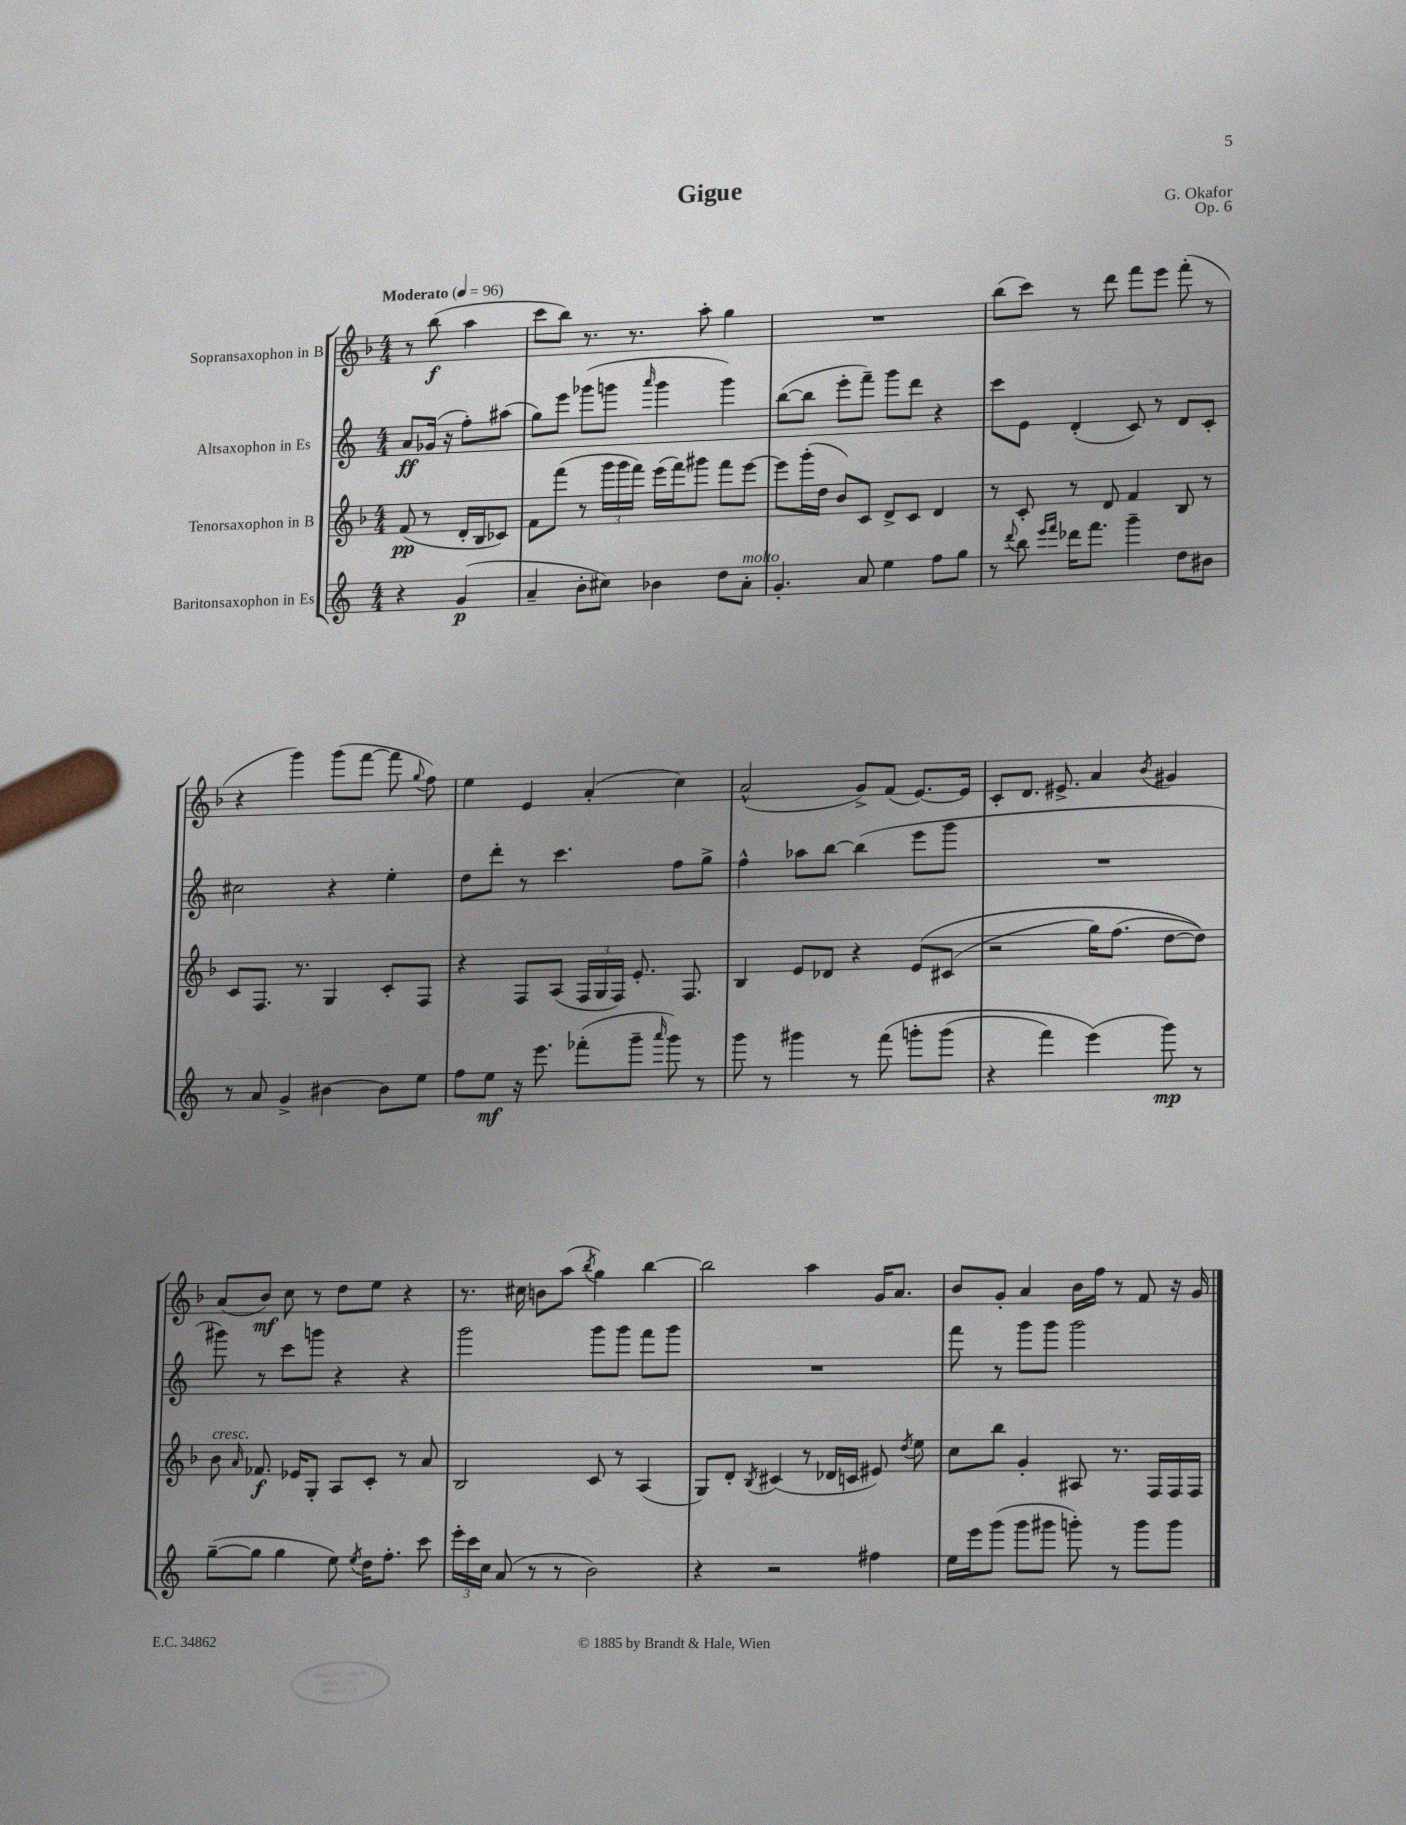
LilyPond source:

\header { title = "Gigue" composer = "G. Okafor" opus = "Op. 6" }
<<
\new StaffGroup <<
\new Staff = "s0" \with { instrumentName = "Sopransaxophon in B" } {
    \clef treble \key f \major \numericTimeSignature \time 4/4 \partial 2 \tempo "Moderato" 4 = 96
    \autoBeamOff r8 bes''8\f( a''4 |
    c'''8[ bes''8]) r8. r8. a''8-. g''4 |
    R1 |
    bes''8[( c'''8]) r8 d'''8 f'''8[ e'''8] f'''8-.( r8 |
    r4 g'''4) g'''8[( f'''8]~ f'''8 \appoggiatura { g''8 } f''8) |
    e''4 e'4 a'4-.( c''4) |
    a'2-^( g'8[->) f'8]( e'8.[~) e'16] |
    c'8[-. d'8.] eis'8.-> a'4 \acciaccatura { bes'8 } gis'4 |
    a'8[( bes'8]\mf) c''8 r8 d''8[ e''8] r4 |
    r8. cis''16 b'8[ a''8]( \acciaccatura { bes''8 } g''4) bes''4~ |
    bes''2 a''4 g'16[ a'8.] |
    bes'8[ g'8]-. a'4 bes'16[ f''16] r8 f'8 r16 g'16 \bar "|." |
}
\new Staff = "s1" \with { instrumentName = "Altsaxophon in Es" } {
    \clef treble \key c \major \numericTimeSignature \time 4/4 \partial 2
    \autoBeamOff a'8[\ff ges'16]( r16 f''8[-.) ais''8]( |
    g''8[) e'''8] ges'''8[( g'''8] \grace { a'''16 } g'''4 g'''4) |
    b''8[~( b''8] e'''8[-. f'''8]--) g'''8[ d'''8] r4 |
    c'''8[ e'8] d'4-.( c'8) r8 d'8[ c'8]-. |
    cis''2 r4 e''4-. |
    d''8[ d'''8]-. r8 c'''4. f''8[ g''8]-> |
    f''4-^ aes''8[ b''8]~ b''4( e'''8[ g'''8] |
    R1 |
    gis'''8) r8 c'''8[ g'''8] r4 r4 |
    g'''2 g'''8[ g'''8] f'''8[ g'''8] |
    R1 |
    f'''8 r8 g'''8[ g'''8] g'''2 \bar "|." |
}
\new Staff = "s2" \with { instrumentName = "Tenorsaxophon in B" } {
    \clef treble \key f \major \numericTimeSignature \time 4/4 \partial 2
    \autoBeamOff f'8\pp( r8 d'16[-. bes16 ces'8]) |
    f'8[ f'''8]( r8 \tuplet 3/2 { g'''16[ g'''16 f'''16]) } e'''16[( f'''16) gis'''8] f'''8[ e'''8]~ |
    e'''8[ g'''16-.( d''16] bes'8[) c'8] d'8[-> c'8] d'4 |
    r8 c'8-. r8 d'8 f'4 bes8 r8 |
    c'8[ f8.] r8. g4 c'8[-. f8] |
    r4 f8[ a8]( \tuplet 3/2 { f16[ g16 f16]) } e'8.-. f8. |
    bes4 e'8[ des'8] r4 e'8[\( cis'8]( |
    r2 g''16[) f''8.]( d''8[~ d''8])\) |
    bes'8^\markup { \italic "cresc." } \grace { a'16 } fes'8.\f ees'16[ g8]-. a8[ c'8]-. r8 a'8 |
    bes2 c'8 r8 a4( |
    g8[) d'8]-. \acciaccatura { bes8 } cis'4( r8 des'16[ c'16] eis'8) \acciaccatura { d''8 } e''8 |
    c''8[ bes''8] g'4-. ais8 r8. f16[ f16 f16] \bar "|." |
}
\new Staff = "s3" \with { instrumentName = "Baritonsaxophon in Es" } {
    \clef treble \key c \major \numericTimeSignature \time 4/4 \partial 2
    \autoBeamOff r4 g'4\p( |
    a'4-- b'8[-. cis''8]) bes'4 d''8[ a'8]-.^\markup { \italic "molto" } |
    g'4.-. a'8 e''4 f''8[ g''8] |
    r8 \appoggiatura { d'''8 } b''8 \grace { e'''16[ f'''16] } des'''16[ f'''8.] g'''4-- d''8[ bis'8] |
    r8 a'8 g'4-> bis'4~ bis'8[ e''8] |
    f''8[ e''8]\mf r16 e'''8. fes'''8[-.( g'''8]-- \grace { a'''16 } g'''8) r8 |
    g'''8 r8 gis'''4 r8 f'''8\( g'''8[-. g'''8]( |
    r4 f'''4) e'''4(\) g'''8\mp) r8 |
    g''8[~--( g''8] g''4 e''8) \acciaccatura { e''8 } d''16[ f''8.]-. c'''8 |
    \tuplet 3/2 { e'''16[-. c'''16 c''16] } a'8( r8 r8 b'2) |
    r4 r2 fis''4 |
    e''16[ e'''16 g'''8]( g'''8[ gis'''8] g'''8-.) r8 g'''8[ g'''8] \bar "|." |
}
>>
>>
\layout { \context { \Score \remove "Bar_number_engraver" } }
